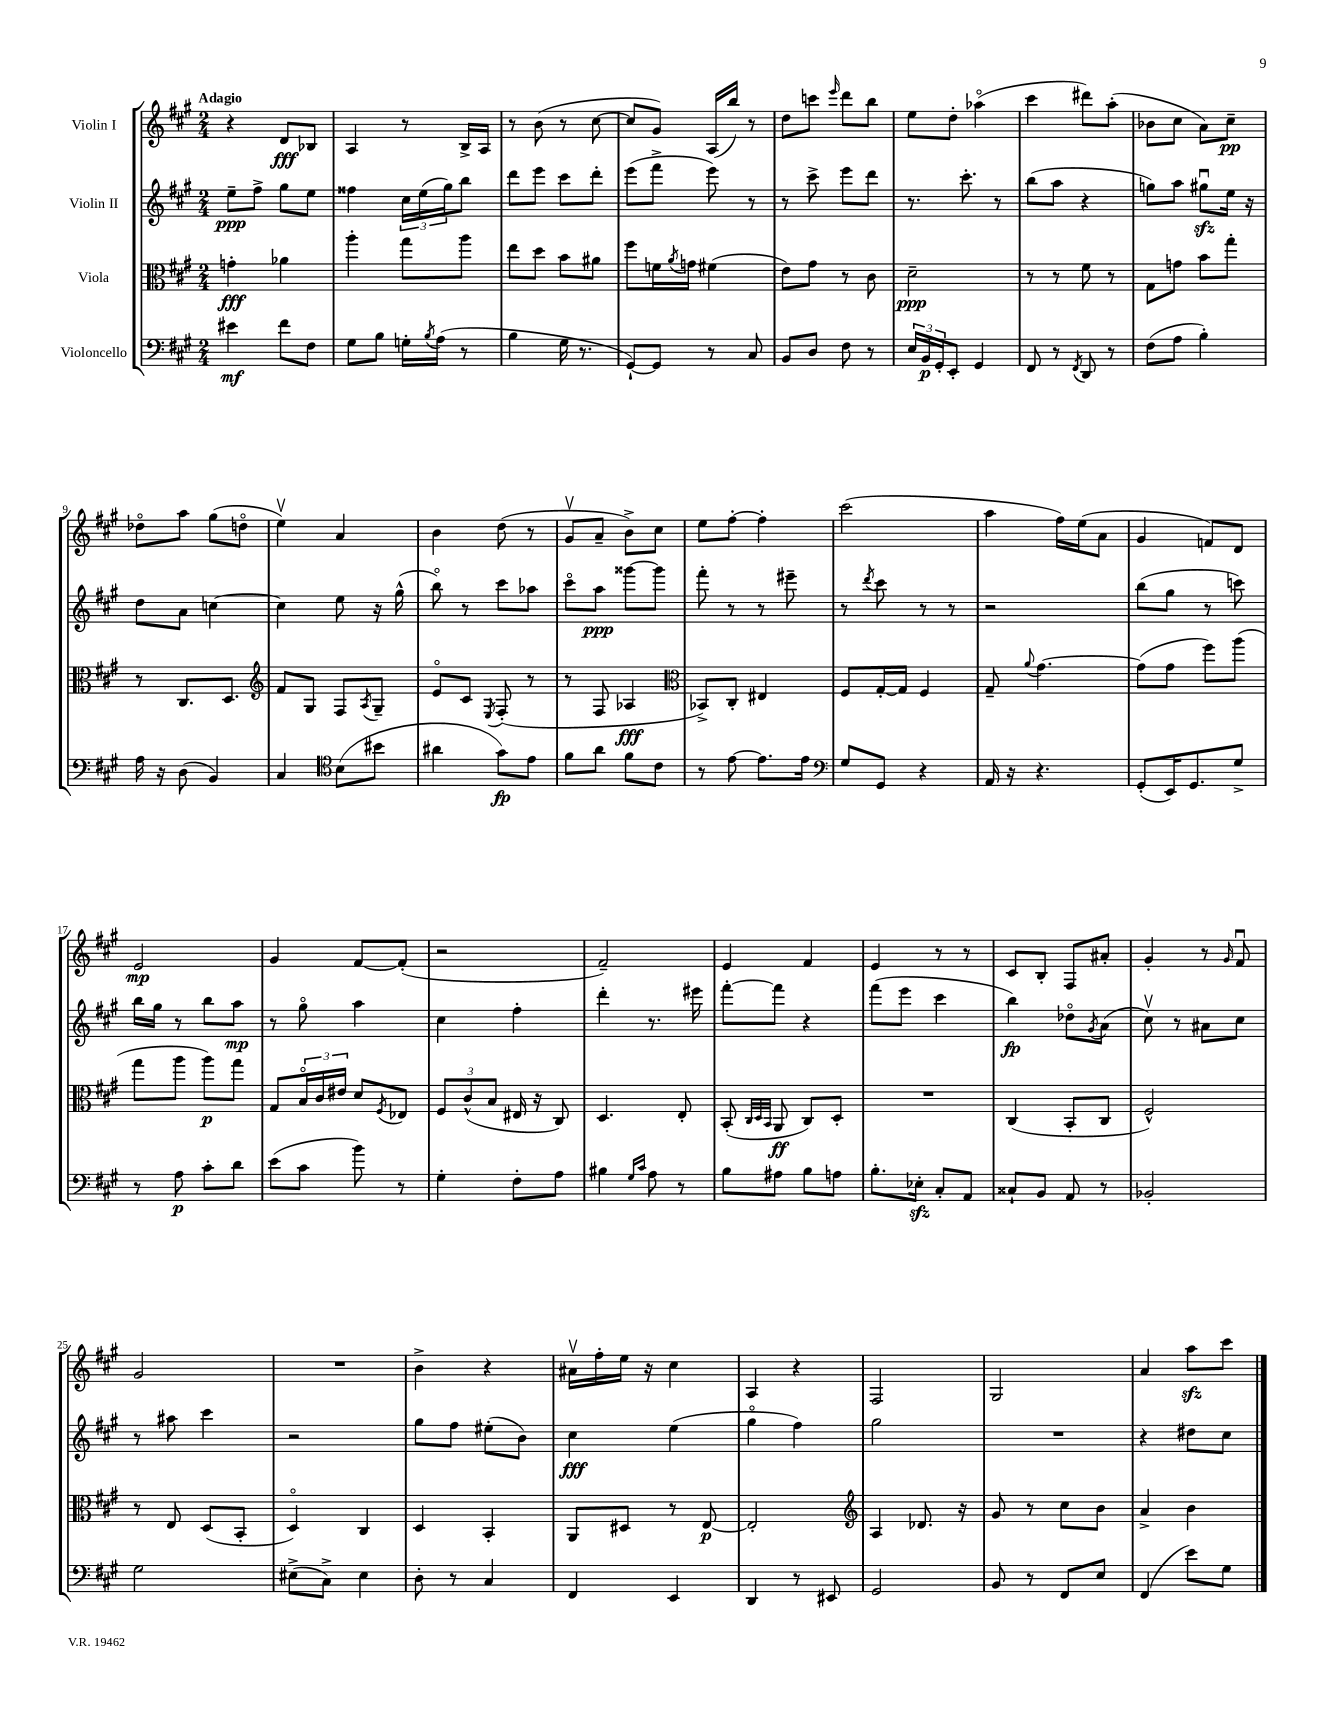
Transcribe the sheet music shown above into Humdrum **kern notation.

**kern	**dynam	**kern	**dynam	**kern	**dynam	**kern	**dynam
*part4	*part4	*part3	*part3	*part2	*part2	*part1	*part1
*staff4	*staff4	*staff3	*staff3	*staff2	*staff2	*staff1	*staff1
*I"Violoncello	*	*I"Viola	*	*I"Violin II	*	*I"Violin I	*
*clefF4	*	*clefC3	*	*clefG2	*	*clefG2	*
*k[f#c#g#]	*	*k[f#c#g#]	*	*k[f#c#g#]	*	*k[f#c#g#]	*
*M2/4	*	*M2/4	*	*M2/4	*	*M2/4	*
=1	=1	=1	=1	=1	=1	=1	=1
!	!	!	!	!	!	!LO:TX:a:B:t=Adagio	!
4e#X\	mf	4gn'\	fff	8ee~\L	ppp	4r	.
.	.	.	.	8ff#^\J	.	.	.
8f#\L	.	4a-X\	.	8gg#\L	.	8d/L	fff
8F#\J	.	.	.	8ee\J	.	8B-X/J	.
=2	=2	=2	=2	=2	=2	=2	=2
8G#\L	.	4aa'\	.	4ff##X\	.	4A/	.
8B\J	.	.	.	.	.	.	.
16Gn'\LL	.	8gg#\L	.	24cc#\LL	.	8r	.
.	.	.	.	(24ee\	.	.	.
8qB/	.	.	.	.	.	.	.
(16A\JJ	.	.	.	.	.	.	.
.	.	.	.	24gg#\J)	.	.	.
8r	.	8aa\J	.	8bb\J	.	16B^/LL	.
.	.	.	.	.	.	16A/JJ	.
=3	=3	=3	=3	=3	=3	=3	=3
4B\	.	8ee\L	.	8ddd\L	.	8r	.
.	.	8dd\J	.	8eee\J	.	(8b\	.
16G#\	.	8b\L	.	8ccc#\L	.	8r	.
8.r	.	.	.	.	.	.	.
.	.	8a#X\J	.	8ddd'\J	.	[8cc#\	.
=4	=4	=4	=4	=4	=4	=4	=4
[8GG#`/L)	.	8ff#\L	.	(8eee\L	.	8cc#/L]	.
8GG#/J]	.	16fn\L	.	8fff#^\J	.	8g#/J)	.
.	.	8qa/	.	.	.	.	.
.	.	16gn\JJ	.	.	.	.	.
8r	.	(4f#X\	.	8eee\)	.	(16A/LL	.
.	.	.	.	.	.	16bb/JJ)	.
8C#/	.	.	.	8r	.	8r	.
=5	=5	=5	=5	=5	=5	=5	=5
8BB/L	.	8e\L)	.	8r	.	8dd\L	.
8D/J	.	8g#\J	.	8ccc#^\	.	8cccn\J	.
.	.	.	.	.	.	16qqeee/	.
8F#\	.	8r	.	8eee\L	.	8ddd\L	.
8r	.	8c#\	.	8ddd\J	.	8bb\J	.
=6	=6	=6	=6	=6	=6	=6	=6
24E/LL	.	2d~\	ppp	8.r	.	8ee\L	.
24BB/	p	.	.	.	.	.	.
24GG#'/J	.	.	.	.	.	.	.
8EE'/J	.	.	.	.	.	8dd'\J	.
.	.	.	.	8.ccc#'\	.	.	.
4GG#/	.	.	.	.	.	(4aa-X\	.
.	.	.	.	8r	.	.	.
=7	=7	=7	=7	=7	=7	=7	=7
8FF#/	.	8r	.	(8bb\L	.	4ccc#\	.
8r	.	8r	.	8aa\J	.	.	.
8qFF#/	.	.	.	.	.	.	.
8DD/	.	8f#\	.	4r	.	8ddd#X\L)	.
8r	.	8r	.	.	.	(8aa'\J	.
=8	=8	=8	=8	=8	=8	=8	=8
(8F#\L	.	8G#\L	.	8ggn\L)	.	8b-X\L	.
8A\J	.	8gn\J	.	8aa\J	.	8cc#\J	.
4B'\)	.	8b\L	.	8gg#Xzzu\L	.	8a\L)	.
.	.	8gg#'\J	.	16ee\Jk	.	8cc#~\J	pp
.	.	.	.	16r	.	.	.
!!LO:LB:g=z
=9	=9	=9	=9	=9	=9	=9	=9
16A\	.	8r	.	8dd\L	.	8dd-X\L	.
16r	.	.	.	.	.	.	.
(8D\	.	8.C#/L	.	8a\J	.	8aa\J	.
4BB/)	.	.	.	[4ccn\	.	(8gg#\L	.
.	.	8.D/J	.	.	.	.	.
.	.	.	.	.	.	8ddn\J	.
=10	=10	=10	=10	=10	=10	=10	=10
*	*	*clefG2	*	*	*	*	*
4C#/	.	8f#/L	.	4cc\]	.	4eev\)	.
.	.	8G#/J	.	.	.	.	.
*clefC4	*	*	*	*	*	*	*
(8B\L	.	8F#/L	.	8ee\	.	4a/	.
.	.	8qA/	.	.	.	.	.
8b#X\J	.	8G#~/J	.	16r	.	.	.
.	.	.	.	(16gg#^^\	.	.	.
=11	=11	=11	=11	=11	=11	=11	=11
4a#X\	.	8e/L	.	8bb\)	.	4b\	.
.	.	8c#/J	.	8r	.	.	.
.	.	8qE/	.	.	.	.	.
8g#\L)	fp	(8F#'/	.	8ccc#\L	.	(8dd\	.
8e\J	.	8r	.	8aa-X\J	.	8r	.
=12	=12	=12	=12	=12	=12	=12	=12
8f#\L	.	8r	.	8ccc#\L	.	8g#v/L	.
8a\J	.	8F#/	.	8aa\J	ppp	8a~/J	.
8f#\L	.	4A-X/	fff	[8ggg##X\L	.	8b^\L)	.
8c#\J	.	.	.	8ggg##\J]	.	8cc#\J	.
=13	=13	=13	=13	=13	=13	=13	=13
*	*	*clefC3	*	*	*	*	*
8r	.	8BB-X^/L)	.	8fff#'\	.	8ee\L	.
[8e\	.	8C#'/J	.	8r	.	[8ff#'\J	.
8.e\L]	.	4E#X/	.	8r	.	4ff#'\]	.
.	.	.	.	8eee#X~\	.	.	.
16e\Jk	.	.	.	.	.	.	.
=14	=14	=14	=14	=14	=14	=14	=14
*clefF4	*	*	*	*	*	*	*
8G#/L	.	8F#/L	.	8r	.	(2ccc#\	.
.	.	.	.	8qddd/	.	.	.
8GG#/J	.	[16G#'/L	.	8ccc#\	.	.	.
.	.	16G#/JJ]	.	.	.	.	.
4r	.	4F#/	.	8r	.	.	.
.	.	.	.	8r	.	.	.
=15	=15	=15	=15	=15	=15	=15	=15
16AA/	.	8G#~/	.	2r	.	4aa\	.
16r	.	.	.	.	.	.	.
.	.	8qqa/	.	.	.	.	.
4.r	.	[4.g#\	.	.	.	.	.
.	.	.	.	.	.	16ff#\LL)	.
.	.	.	.	.	.	(16ee\J	.
.	.	.	.	.	.	8a\J	.
=16	=16	=16	=16	=16	=16	=16	=16
(8GG#'/L	.	(8g#\L]	.	(8bb\L	.	4g#/	.
16EE/K)	.	8g#\J	.	8gg#\J	.	.	.
8.GG#/	.	.	.	.	.	.	.
.	.	8ff#\L)	.	8r	.	8fn/L)	.
8G#^/J	.	(8aa\J	.	8cccn\)	.	8d/J	.
!!LO:LB:g=z
=17	=17	=17	=17	=17	=17	=17	=17
8r	.	8gg#\L	.	16bb\LL	.	2e/	mp
.	.	.	.	16gg#\JJ	.	.	.
8A\	p	8aa\J	.	8r	.	.	.
8c#'\L	.	8aa\L)	p	8bb\L	.	.	.
8d\J	.	8gg#\J	.	8aa\J	mp	.	.
=18	=18	=18	=18	=18	=18	=18	=18
(8e\L	.	8G#/L	.	8r	.	4g#/	.
8c#\J	.	24B/L	.	8gg#\	.	.	.
.	.	24c#/	.	.	.	.	.
.	.	24e#X/JJ	.	.	.	.	.
8b\)	.	8d/L	.	4aa\	.	[8f#/L	.
.	.	8qF#/	.	.	.	.	.
8r	.	8E-X/J	.	.	.	(8f#'/J]	.
=19	=19	=19	=19	=19	=19	=19	=19
4G#'\	.	12F#/L	.	4cc#\	.	2r	.
.	.	(12c#^^/	.	.	.	.	.
.	.	12B/J	.	.	.	.	.
8F#'\L	.	16E#X/	.	4ff#'\	.	.	.
.	.	16r	.	.	.	.	.
8A\J	.	8C#/)	.	.	.	.	.
=20	=20	=20	=20	=20	=20	=20	=20
4B#X\	.	4.D/	.	4ddd'\	.	2f#~/)	.
16qqG#/LL	.	.	.	.	.	.	.
16qqc#/JJ	.	.	.	.	.	.	.
8A\	.	.	.	8.r	.	.	.
8r	.	8E'/	.	.	.	.	.
.	.	.	.	16eee#X\	.	.	.
=21	=21	=21	=21	=21	=21	=21	=21
8B\L	.	(8BB'/	.	[8fff#'\L	.	4e/	.
.	.	32qqC#/LLL	.	.	.	.	.
.	.	32qqD/	.	.	.	.	.
.	.	32qqBB/JJJ	.	.	.	.	.
8A#X\J	.	8AA/	ff	8fff#\J]	.	.	.
8B\L	.	8C#/L)	.	4r	.	4f#/	.
8An\J	.	8D'/J	.	.	.	.	.
=22	=22	=22	=22	=22	=22	=22	=22
8.B'\L	.	2r	.	(8fff#\L	.	4e/	.
.	.	.	.	8eee\J	.	.	.
16E-Xzz'\Jk	.	.	.	.	.	.	.
8C#'/L	.	.	.	4ccc#\	.	8r	.
8AA/J	.	.	.	.	.	8r	.
=23	=23	=23	=23	=23	=23	=23	=23
8C##X`/L	.	(4C#/	.	4bb\)	fp	8c#/L	.
8BB/J	.	.	.	.	.	8B'/J	.
8AA/	.	8BB'/L	.	8dd-X\L	.	8F#/L	.
.	.	.	.	8qg#/	.	.	.
8r	.	8C#/J	.	(8a\J	.	8a#X'/J	.
=24	=24	=24	=24	=24	=24	=24	=24
2BB-X'/	.	2F#^^/)	.	8cc#v\)	.	4g#'/	.
.	.	.	.	8r	.	.	.
.	.	.	.	8a#X\L	.	8r	.
.	.	.	.	.	.	16qqg#/	.
.	.	.	.	8cc#\J	.	8f#u/	.
!!LO:LB:g=z
=25	=25	=25	=25	=25	=25	=25	=25
2G#\	.	8r	.	8r	.	2g#/	.
.	.	8E/	.	8aa#X\	.	.	.
.	.	(8D/L	.	4ccc#\	.	.	.
.	.	8BB'/J	.	.	.	.	.
=26	=26	=26	=26	=26	=26	=26	=26
(8E#X^\L	.	4D/)	.	2r	.	2r	.
8C#^\J)	.	.	.	.	.	.	.
4E#\	.	4C#/	.	.	.	.	.
=27	=27	=27	=27	=27	=27	=27	=27
8D'\	.	4D/	.	8gg#\L	.	4b^\	.
8r	.	.	.	8ff#\J	.	.	.
4C#/	.	4BB'/	.	(8ee#X'\L	.	4r	.
.	.	.	.	8b\J)	.	.	.
=28	=28	=28	=28	=28	=28	=28	=28
4FF#/	.	8AA/L	.	4cc#\	fff	16a#Xv\LL	.
.	.	.	.	.	.	16ff#'\	.
.	.	8D#X/J	.	.	.	16ee\JJ	.
.	.	.	.	.	.	16r	.
4EE/	.	8r	.	(4ee\	.	4cc#\	.
.	.	[8E/	p	.	.	.	.
=29	=29	=29	=29	=29	=29	=29	=29
4DD/	.	2E'/]	.	4gg#\	.	4A/	.
8r	.	.	.	4ff#\)	.	4r	.
8EE#X/	.	.	.	.	.	.	.
=30	=30	=30	=30	=30	=30	=30	=30
*	*	*clefG2	*	*	*	*	*
2GG#/	.	4A/	.	2gg#\	.	2F#/	.
.	.	8.d-X/	.	.	.	.	.
.	.	16r	.	.	.	.	.
=31	=31	=31	=31	=31	=31	=31	=31
8BB/	.	8g#/	.	2r	.	2G#/	.
8r	.	8r	.	.	.	.	.
8FF#/L	.	8cc#\L	.	.	.	.	.
8E/J	.	8b\J	.	.	.	.	.
=32	=32	=32	=32	=32	=32	=32	=32
(4FF#/	.	4a^/	.	4r	.	4a/	.
8e\L)	.	4b\	.	8dd#X\L	.	8aazz\L	.
8G#\J	.	.	.	8cc#\J	.	8ccc#\J	.
==	==	==	==	==	==	==	==
*-	*-	*-	*-	*-	*-	*-	*-
